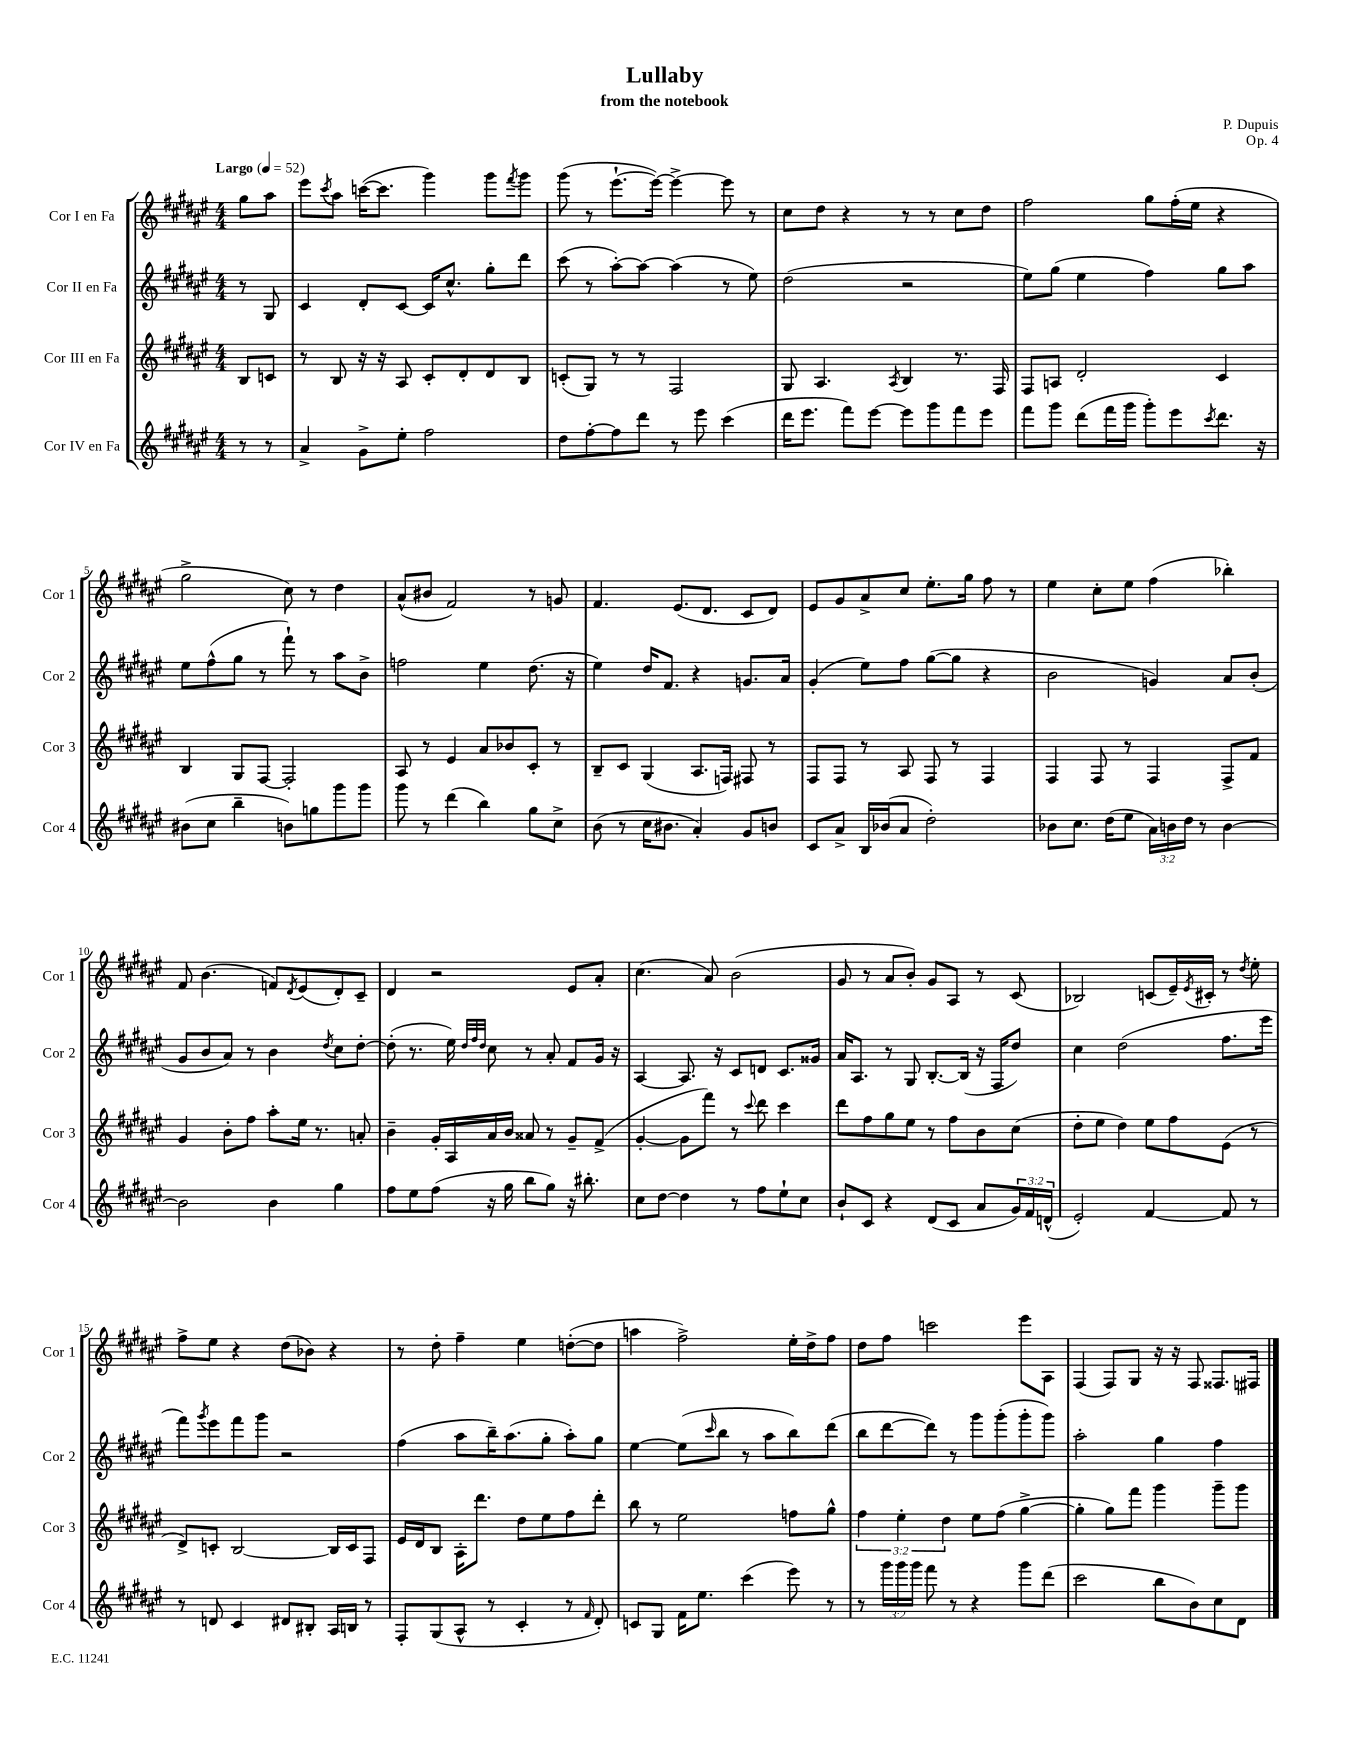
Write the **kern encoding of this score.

**kern	**kern	**kern	**kern
*part4	*part3	*part2	*part1
*staff4	*staff3	*staff2	*staff1
*I"Cor IV en Fa	*I"Cor III en Fa	*I"Cor II en Fa	*I"Cor I en Fa
*I'Cor 4	*I'Cor 3	*I'Cor 2	*I'Cor 1
*clefG2	*clefG2	*clefG2	*clefG2
*k[f#c#g#d#a#e#]	*k[f#c#g#d#a#e#]	*k[f#c#g#d#a#e#]	*k[f#c#g#d#a#e#]
*M4/4	*M4/4	*M4/4	*M4/4
*MM52	*MM52	*MM52	*MM52
=	=	=	=
!	!	!	!LO:TX:a:B:t=Largo
8r	8B/L	8r	8gg#\L
8r	8cn/J	8G#/	8aa#\J
=1	=1	=1	=1
4a#^/	8r	4c#/	8eee#\L
.	.	.	8qccc#/
.	8B/	.	8aa#\J
8g#^\L	16r	8d#'/L	([16cccn\KL
.	16r	.	8.ccc\J]
8ee#'\J	8A#/	[8c#/J	.
2ff#\	8c#'/L	16c#/KL]	4ggg#\)
.	.	8.cc#^^/J	.
.	8d#'/	.	.
.	8d#/	8gg#'\L	8ggg#\L
.	.	.	8qfff#/
.	8B/J	8ddd#\J	8ggg#\J
=2	=2	=2	=2
8dd#\L	(8cn'/L	(8ccc#\	(8ggg#\
[8ff#'\	8G#/J)	8r	8r
8ff#\]	8r	[8aa#'\L)	[8.eee#`\L
8ddd#\J	8r	8aa#\J_	.
.	.	.	16eee#\Jk_)
8r	2F#/	(4aa#\]	4eee#^\_
8eee#\	.	.	.
(4ccc#\	.	8r	8eee#\]
.	.	8ee#\)	8r
=3	=3	=3	=3
16ddd#\KL	8G#/	(2dd#\	8cc#\L
8.eee#\J	.	.	.
.	4.A#/	.	8dd#\J
8fff#\L)	.	.	4r
[8eee#\J	.	.	.
.	8qA#/	.	.
8eee#\L]	4B/	2r	8r
8ggg#\	.	.	8r
8fff#\	8.r	.	8cc#\L
8eee#\J	.	.	8dd#\J
.	16F#/	.	.
=4	=4	=4	=4
8fff#\L	8F#/L	8ee#\L)	2ff#\
8ggg#\J	8An/J	(8gg#\J	.
(8ddd#\L	2d#'/	4ee#\	.
16fff#\L	.	.	.
16ggg#\JJ	.	.	.
8ggg#'\L)	.	4ff#\)	8gg#\L
8eee#\	.	.	(16ff#'\L
.	.	.	16ee#\JJ
8qccc#/	.	.	.
8.ddd#\J	4c#/	8gg#\L	4r
.	.	8aa#\J	.
16r	.	.	.
!!LO:LB:g=z
=5	=5	=5	=5
(8b#X\L	4B/	8ee#\L	2gg#^\
8cc#\J	.	(8ff#^^\	.
4bb~\	8G#/L	8gg#\J	.
.	[8F#/J	8r	.
8bn\L)	2F#'/]	8fff#`\)	8cc#\)
8ggn\	.	8r	8r
8ggg#\	.	8aa#\L	4dd#\
8ggg#\J	.	8b^\J	.
=6	=6	=6	=6
8ggg#\	8A#/	2ffn\	(8a#^^/L
8r	8r	.	8b#X/J
(4ddd#\	4e#/	.	2f#/)
4bb\)	8a#/L	4ee#\	.
.	8b-X/	.	.
8gg#\L	8c#'/J	(8.dd#\	8r
8cc#^\J	8r	.	8gn/
.	.	16r	.
=7	=7	=7	=7
(8b\	8B~/L	4ee#\)	4.f#/
8r	8c#/J	.	.
16cc#\KL	(4G#/	16dd#/KL	.
8.b#X\J	.	8.f#/J	.
.	.	.	(8.e#/L
4a#'/)	8.A#/L	4r	.
.	.	.	8.d#/J
.	16Fn/Jk)	.	.
8g#/L	8F#X/	8.gn/L	8c#/L
8bn/J	8r	.	8d#/J)
.	.	16a#/Jk	.
=8	=8	=8	=8
8c#/L	8F#/L	(4g#'/	8e#/L
8a#^/J	8F#/J	.	8g#/
16B/LL	8r	8ee#\L)	8a#^/
(16b-X/J	.	.	.
8a#/J	8A#/	8ff#\J	8cc#/J
2dd#'\)	8F#/	([8gg#\L	8.ee#'\L
.	8r	8gg#\J]	.
.	.	.	16gg#\Jk
.	4F#/	4r	8ff#\
.	.	.	8r
=9	=9	=9	=9
8b-X\L	4F#/	2b\	4ee#\
8.cc#\J	.	.	.
.	8F#/	.	8cc#'\L
(16dd#\KL	.	.	.
8ee#\J	8r	.	8ee#\J
24a#\LL)	4F#/	4gn/)	(4ff#\
24bn\	.	.	.
24dd#\JJ	.	.	.
8r	.	.	.
[4b\	8F#^/L	8a#/L	4bb-X'\)
.	8f#/J	(8b'/J	.
!!LO:LB:g=z
=10	=10	=10	=10
2b\]	4g#/	8g#/L	8f#/
.	.	8b/	(4.b\
.	8b'\L	8a#/J)	.
.	8ff#\J	8r	.
4b\	8aa#'\L	4b\	8fn/L)
.	.	.	8qd#/
.	16ee#\Jk	.	(8e#/
.	8.r	.	.
.	.	8qdd#/	.
4gg#\	.	8cc#\L	8d#'/)
.	8an'/	[8dd#'\J	8c#~/J
=11	=11	=11	=11
8ff#\L	4b~\	(8dd#'\]	4d#/
8ee#\	.	8.r	.
(8ff#\J	16g#'/LL	.	2r
.	16A#/	16ee#\)	.
.	.	32qqdd#/LLL	.
.	.	32qqff#/	.
.	.	32qqdd#/JJJ	.
16r	16a#/	8cc#\	.
16gg#\	16b/JJ	.	.
8bb\L	8a##X/	8r	.
8gg#\J)	8r	8a#'/	.
16r	8g#~/L	8f#/L	8e#/L
8.bb#X'\	.	.	.
.	(8f#^/J	16g#/Jk	8a#'/J
.	.	16r	.
=12	=12	=12	=12
8cc#\L	[4g#'/	[4A#/	(4.cc#\
[8dd#\J	.	.	.
4dd#\]	8g#\L]	8.A#/]	.
.	8fff#\J)	.	8a#/)
.	.	16r	.
8r	8r	8c#/L	(2b\
.	8qqccc#/	.	.
8ff#\L	8ddd#\	8dn/J	.
8ee#`\	4ccc#\	8.c#/L	.
8cc#\J	.	.	.
.	.	16g##X/Jk	.
=13	=13	=13	=13
8b`/L	8ddd#\L	16a#/KL	8g#/
.	.	8.A#/J	.
8c#/J	8ff#\	.	8r
4r	8gg#\	8r	8a#/L
.	8ee#\J	8G#/	8b'/J)
(8d#/L	8r	[8.B'/L	8g#/L
8c#/J	8ff#\L	.	8A#/J
.	.	(16B/Jk]	.
8a#/L	8b\	16r	8r
.	.	16F#/KL	.
24g#/L)	(8cc#\J	8dd#/J)	(8c#/
24f#/	.	.	.
(24dn^^/JJ	.	.	.
=14	=14	=14	=14
2e#'/)	8dd#'\L	4cc#\	2B-X/)
.	8ee#\J	.	.
.	4dd#\)	(2dd#\	.
[4f#/	8ee#\L	.	(8cn/L
.	8ff#\	.	16e#~/L)
.	.	.	8qe#/
.	.	.	16c#X'/JJ
8f#/]	(8e#\J	8.ff#\L	8r
.	.	.	8qdd#/
8r	8r	.	8ee#'\
.	.	16eee#\Jk	.
!!LO:LB:g=z
=15	=15	=15	=15
8r	8d#^/L)	8fff#\L)	8ff#^\L
.	.	8qggg#/	.
8dn/	8cn'/J	8eee#\	8ee#\J
4c#/	[2B/	8fff#\	4r
.	.	8ggg#\J	.
8d#X/L	.	2r	(8dd#\L
8B#X'/J	.	.	8b-X\J)
16A#/LL	16B/LL]	.	4r
16Bn/JJ	16c/J	.	.
8r	8F#/J	.	.
=16	=16	=16	=16
8F#'/L	16e#/LL	(4ff#\	8r
.	16d#/J	.	.
(8G#/	8B/J	.	8dd#'\
8A#^^/J	16A#'\KL	8aa#\L	4ff#~\
.	8.ddd#\J	.	.
8r	.	16bb~\K)	.
.	.	(8.aa#\	.
4c#'/	8dd#\L	.	4ee#\
.	8ee#\	8gg#'\J	.
8r	8ff#\	8aa#'\L)	([8ddn'\L
16qqf#/	.	.	.
8d#'/)	8ddd#'\J	8gg#\J	8dd\J]
=17	=17	=17	=17
8cn/L	8bb\	[4ee#\	4aan\
8G#/J	8r	.	.
16f#\KL	2ee#\	(8ee#\L]	2ff#^\)
8.ee#\J	.	.	.
.	.	16qqccc#/	.
.	.	8bb\J	.
(4ccc#\	.	8r	.
.	.	8aa#\L	.
8eee#\)	8ffn\L	8bb\)	16ee#'\LL
.	.	.	16dd#^\J
8r	8gg#^^\J	(8ddd#\J	8ff#\J
=18	=18	=18	=18
8r	6ff#\	8bb\L	8dd#\L
24ggg#\LL	.	[8ddd#\	8ff#\J
24ggg#\	6ee#'\	.	.
24ggg#\JJ	.	.	.
8fff#\	.	8ddd#\J])	2cccn\
.	6dd#\	.	.
8r	.	8r	.
4r	8ee#\L	8ggg#\L	.
.	(8ff#\J	(8ggg#'\	.
8ggg#\L	[4gg#^\	8ggg#'\	8eee#\L
(8ddd#\J	.	8ggg#\J)	8A#\J
=19	=19	=19	=19
2ccc#\	4gg#'\]	2aa#'\	(4F#/
.	8gg#\L)	.	8F#/L)
.	8fff#\J	.	8G#/J
8bb\L	4ggg#\	4gg#\	16r
.	.	.	16r
8b\)	.	.	8F#/
8cc#\	8ggg#~\L	4ff#\	8.F##X/L
8d#\J	8ggg#\J	.	.
.	.	.	16F#X/Jk
==	==	==	==
*-	*-	*-	*-
